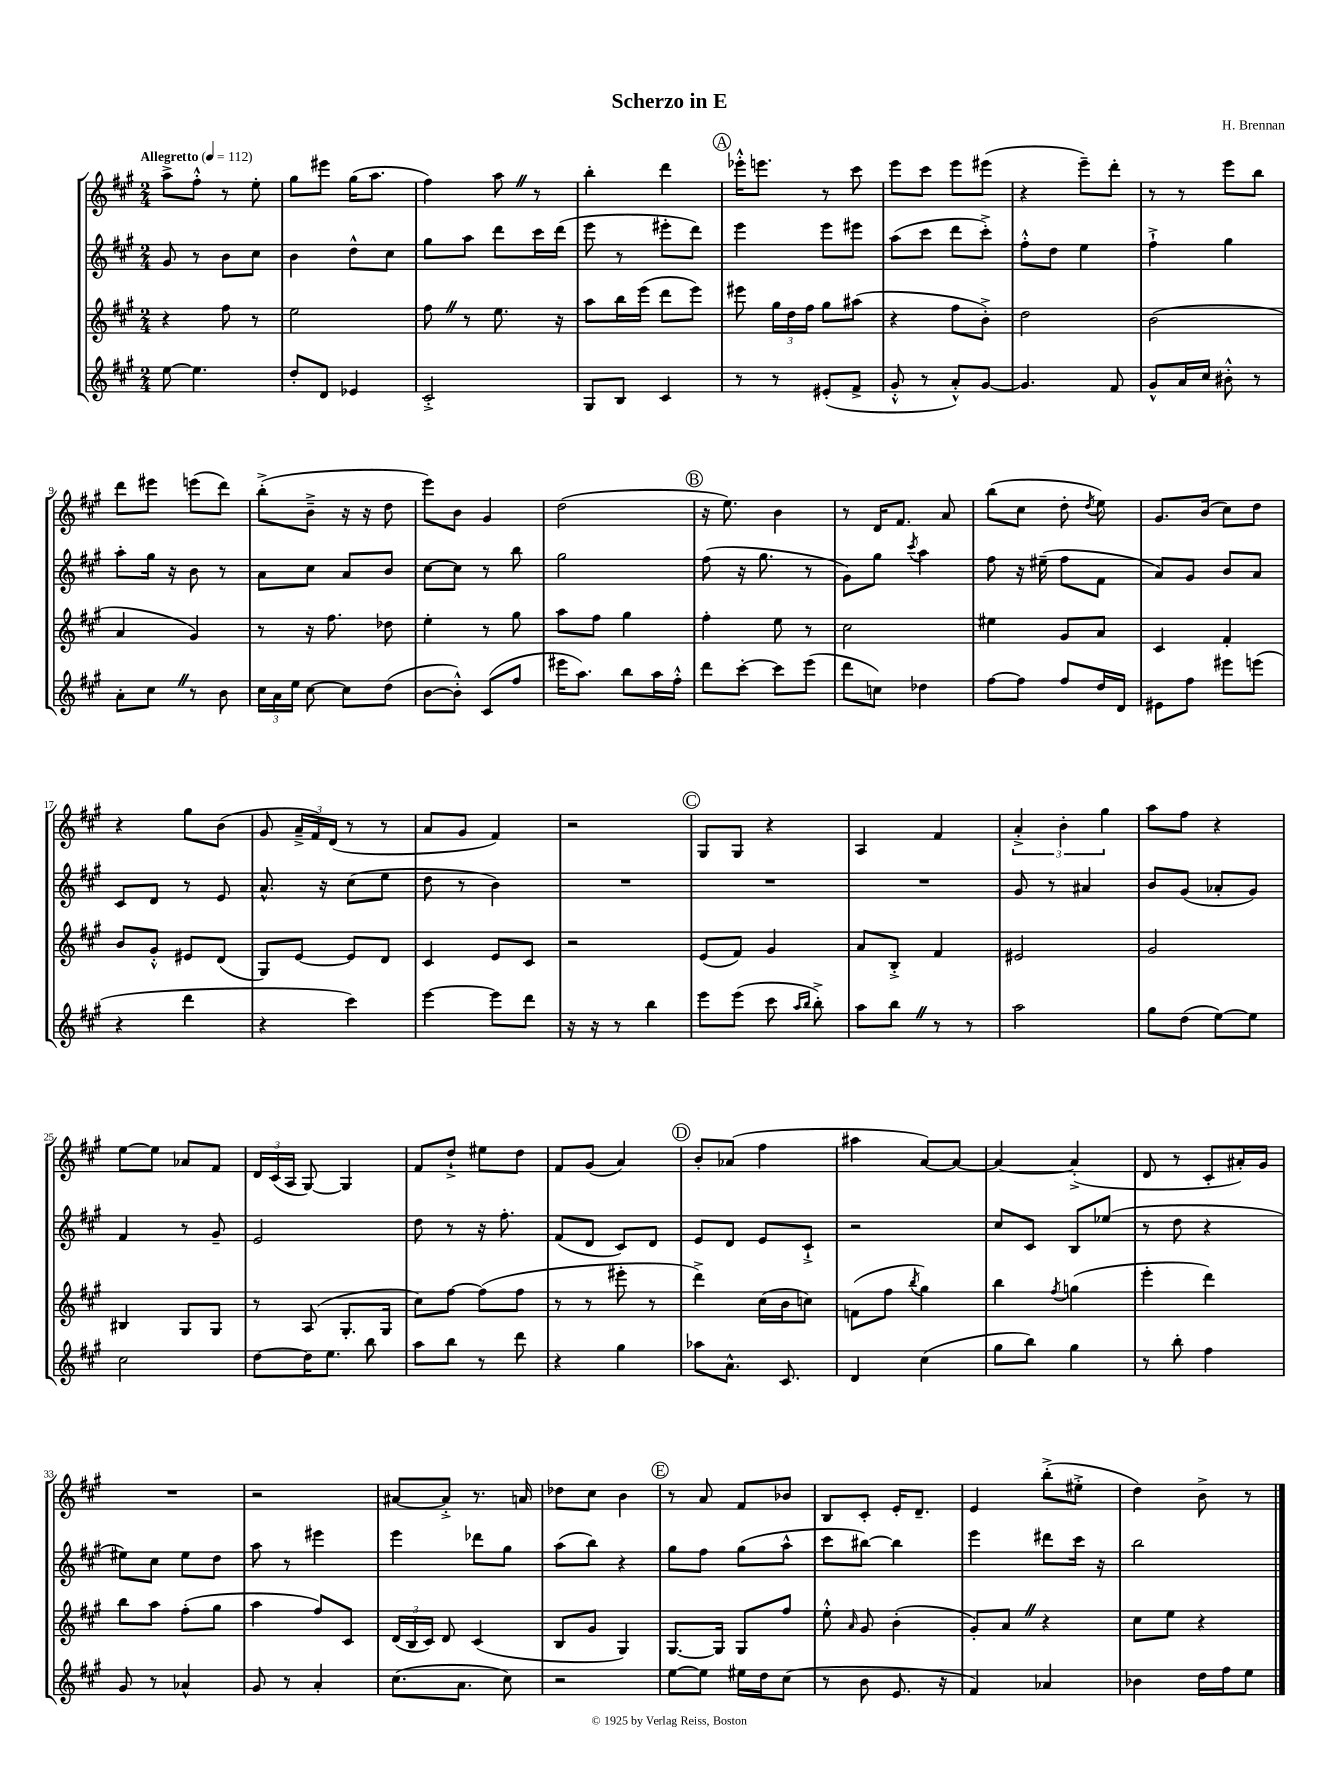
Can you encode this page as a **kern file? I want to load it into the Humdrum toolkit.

**kern	**kern	**kern	**kern
*staff4	*staff3	*staff2	*staff1
*clefG2	*clefG2	*clefG2	*clefG2
*k[f#c#g#]	*k[f#c#g#]	*k[f#c#g#]	*k[f#c#g#]
*M2/4	*M2/4	*M2/4	*M2/4
*MM112	*MM112	*MM112	*MM112
[8ee	4r	8g#	8aa^
4.ee]	.	8r	8ff#'^^
.	8ff#	8b	8r
.	8r	8cc#	8ee'
=	=	=	=
8dd'	2ee	4b	8gg#
8d	.	.	8eee#
4e-	.	8dd^^	(16gg#
.	.	.	8.aa
.	.	8cc#	.
=	=	=	=
2c#'^	8ff#	8gg#	4ff#)
.	8r	8aa	.
.	8.ee	8ddd	8aa
.	.	16ccc#	8r
.	16r	(16ddd	.
=	=	=	=
8G#	8aa	8eee	4bb'
8B	16bb	8r	.
.	(16eee	.	.
4c#	8ddd	8eee#'	4ddd
.	8eee)	8ddd)	.
=	=	=	=
8r	8eee#	4eee	16eee-'^^
.	.	.	8.eee
8r	24gg#	.	.
.	24dd	.	.
.	24ff#	.	.
(8e#'	8gg#	8eee	8r
8f#^	(8aa#	8eee#	8ccc#
=	=	=	=
8g#'^^	4r	(8aa	8eee
8r	.	8ccc#	8ccc#
8a'^^)	8ff#	8ddd	8eee
[8g#	8b'^)	8ccc#'^)	(8eee#
=	=	=	=
4.g#]	2dd	8ff#'^^	4r
.	.	8dd	.
.	.	4ee	8eee~)
8f#	.	.	8ddd'
=	=	=	=
8g#^^	(2b	4ff#`^	8r
16a	.	.	8r
16cc#	.	.	.
8b#'^^	.	4gg#	8eee
8r	.	.	8bb
=	=	=	=
8a'	4a	8aa'	8ddd
8cc#	.	16gg#	8eee#
.	.	16r	.
8r	4g#)	8b	(8eee
8b	.	8r	8ddd)
=	=	=	=
24cc#	8r	8a	(8bb'^
24a	.	.	.
24ee	.	.	.
[8cc#	16r	8cc#	8b~^
.	8.ff#	.	.
8cc#]	.	8a	16r
.	.	.	16r
(8dd	8dd-	8b	8dd
=	=	=	=
[8b	4ee'	[8cc#	8eee)
8b'^^])	.	8cc#]	8b
(8c#	8r	8r	4g#
8ff#	8gg#	8bb	.
=	=	=	=
16eee#	8aa	2gg#	(2dd
8.aa)	.	.	.
.	8ff#	.	.
8bb	4gg#	.	.
16aa	.	.	.
16ff#'^^	.	.	.
=	=	=	=
8ddd	4ff#'	(8ff#	16r
.	.	.	8.ee)
[8ccc#'	.	16r	.
.	.	8.gg#	.
8ccc#]	8ee	.	4b
(8eee	8r	8r	.
=	=	=	=
8ddd	2cc#	8g#)	8r
8cc)	.	8gg#	16d
.	.	.	8.f#
.	.	8qccc#	.
4dd-	.	4aa	.
.	.	.	8a
=	=	=	=
[8ff#	4ee#	8ff#	(8bb
8ff#]	.	16r	8cc#
.	.	(16ee#~	.
8ff#	8g#	8ff#	8dd'
.	.	.	8qdd
16dd	8a	8f#	8ee)
16d	.	.	.
=	=	=	=
8e#	4c#	8a)	8.g#
8ff#	.	8g#	.
.	.	.	(16b
8eee#	4f#'	8b	8cc#)
(8eee	.	8a	8dd
=	=	=	=
4r	8b	8c#	4r
.	8g#'^^	8d	.
4ddd	8e#	8r	8gg#
.	(8d	8e	(8b
=	=	=	=
4r	8G#)	8.a^^	8g#
.	[8e	.	24a~^
.	.	.	24f#)
.	.	16r	.
.	.	.	(24d
4ccc#)	8e]	(8cc#	8r
.	8d	8ee	8r
=	=	=	=
[4eee	4c#	8dd	8a
.	.	8r	8g#
8eee]	8e	4b)	4f#)
8ddd	8c#	.	.
=	=	=	=
16r	2r	2r	2r
16r	.	.	.
8r	.	.	.
4bb	.	.	.
=	=	=	=
8eee	(8e	2r	8G#
(8eee	8f#)	.	8G#
8ccc#	4g#	.	4r
16qqaa	.	.	.
16qqbb	.	.	.
8bb'^)	.	.	.
=	=	=	=
8aa	8a	2r	4A
8bb	8B'^	.	.
8r	4f#	.	4f#
8r	.	.	.
=	=	=	=
2aa	2e#	8g#	6a'^
.	.	8r	.
.	.	.	6b'
.	.	4a#	.
.	.	.	6gg#
=	=	=	=
8gg#	2g#	8b	8aa
(8dd	.	(8g#	8ff#
[8ee)	.	8a-'	4r
8ee]	.	8g#)	.
=	=	=	=
2cc#	4B#	4f#	[8ee
.	.	.	8ee]
.	8G#	8r	8a-
.	8G#	8g#~	8f#
=	=	=	=
[8dd	8r	2e	24d
.	.	.	(24c#
.	.	.	24A
16dd]	(8A	.	[8G#)
8.ee	.	.	.
.	8.G#'	.	4G#]
8bb	.	.	.
.	16G#	.	.
=	=	=	=
8aa	8cc#)	8dd	8f#
8bb	[8ff#	8r	8dd`^
8r	(8ff#]	16r	8ee#
.	.	8.ff#'	.
8ddd	8ff#	.	8dd
=	=	=	=
4r	8r	(8f#	8f#
.	8r	8d	(8g#
4gg#	8eee#'	8c#)	4a)
.	8r	8d	.
=	=	=	=
8aa-	4ddd^)	8e	8b'
8.a^^	.	8d	(8a-
.	(16cc#	8e	4ff#
8.c#	16b	.	.
.	8cc)	8c#`^	.
=	=	=	=
4d	(8f	2r	4aa#
.	8ff#	.	.
.	8qbb	.	.
(4cc#	4gg#)	.	[8a)
.	.	.	8a_
=	=	=	=
8gg#	4bb	8cc#	4a_
8bb)	.	8c#	.
.	8qff#	.	.
4gg#	(4gg	8B	(4a'^]
.	.	(8ee-	.
=	=	=	=
8r	4eee'	8r	8d
8bb'	.	8dd	8r
4ff#	4ddd)	4r	8c#'
.	.	.	16a#')
.	.	.	16g#
=	=	=	=
8g#	8bb	8ee#)	2r
8r	8aa	8cc#	.
4a-^^	(8ff#'	8ee#	.
.	8gg#	8dd	.
=	=	=	=
8g#	4aa	8aa	2r
8r	.	8r	.
4a'	8ff#)	4eee#	.
.	8c#	.	.
=	=	=	=
(8.cc#	(24d	4eee	[8a#
.	24B	.	.
.	24c#)	.	.
.	8d	.	8a#'^]
8.a	.	.	.
.	(4c#	8ddd-	8.r
8cc#)	.	8gg#	.
.	.	.	16a
=	=	=	=
2r	8B	(8aa	8dd-
.	8g#	8bb)	8cc#
.	4G#)	4r	4b
=	=	=	=
[8ee	[8.G#	8gg#	8r
8ee]	.	8ff#	8a
.	16G#]	.	.
16ee#	8G#	(8gg#	8f#
16dd	.	.	.
(8cc#	8ff#	8aa^^	8b-
=	=	=	=
8r	8ee'^^	8ccc#	8B
.	16qqa	.	.
8b	8g#	[8bb#)	8c#'
8.e	(4b'	4bb#]	16e'
.	.	.	8.d~
16r	.	.	.
=	=	=	=
4f#)	8g#')	4eee	4e
.	8a	.	.
4a-	4r	8ddd#	(8bb'^
.	.	16ccc#	8ee#'^
.	.	16r	.
=	=	=	=
4b-	8cc#	2bb	4dd)
.	8ee	.	.
16dd	4r	.	8b^
16ff#	.	.	.
8ee	.	.	8r
==	==	==	==
*-	*-	*-	*-
